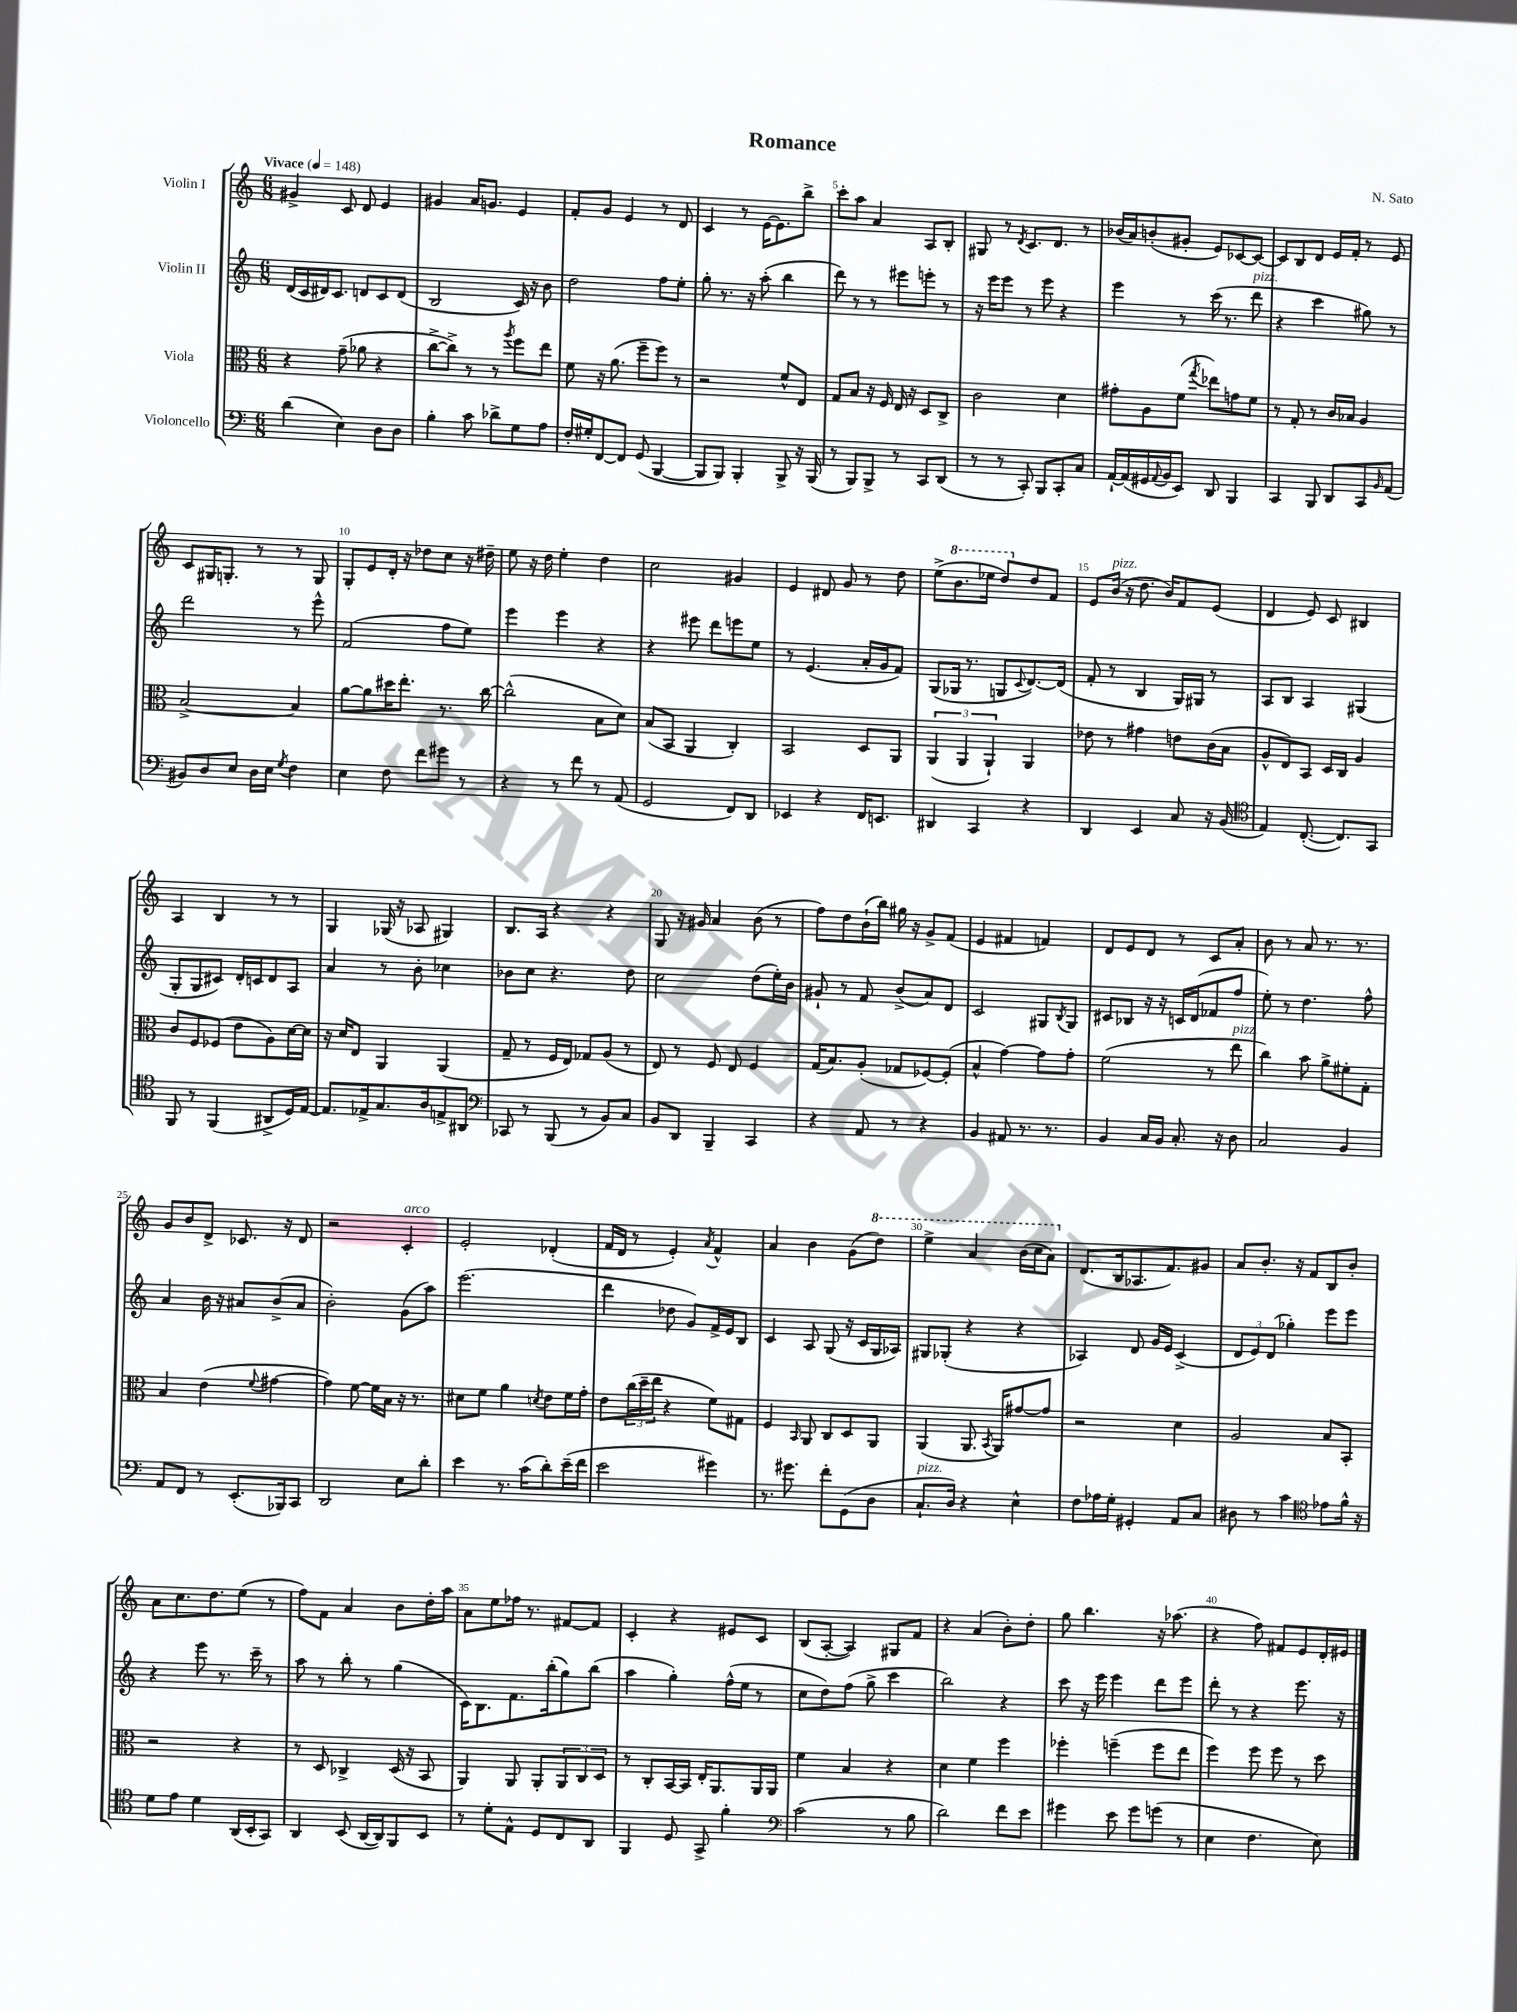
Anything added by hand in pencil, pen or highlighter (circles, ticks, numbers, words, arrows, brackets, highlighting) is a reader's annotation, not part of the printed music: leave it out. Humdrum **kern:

**kern	**kern	**kern	**kern
*part4	*part3	*part2	*part1
*staff4	*staff3	*staff2	*staff1
*I"Violoncello	*I"Viola	*I"Violin II	*I"Violin I
*clefF4	*clefC3	*clefG2	*clefG2
*k[]	*k[]	*k[]	*k[]
*M6/8	*M6/8	*M6/8	*M6/8
*MM148	*MM148	*MM148	*MM148
=1	=1	=1	=1
!	!	!	!LO:TX:a:B:t=Vivace
(4d\	4r	(16d/LL	4g#X^/
.	.	16c/	.
.	.	16d#X/J)	.
.	.	8.c/J	.
4E\)	(8g~\	.	8c/
.	8a-X\	8dn/L	8d/
8D\L	4r	8c/	4e/
8D\J	.	(8d/J	.
=2	=2	=2	=2
4B'\	[8cc^\L	2B/	4g#X/
.	8cc^\J])	.	.
8c\	8r	.	16a/KL
.	.	.	8.gn/J
8d-X^\L	8r	.	.
.	8qaa/	.	.
8G\	8ff\L	16c/)	4e/
.	.	16r	.
8A\J	8ee\J	8b\	.
=3	=3	=3	=3
16F'/LL	8f\	2dd\	8f'/L
16G#X'/J	.	.	.
[8FF/	16r	.	8g/J
.	(8.a\	.	.
8FF/J]	.	.	4e/
(8GG/	8ff~\L	.	.
[4BBB/	8ff\J)	8ff\L	8r
.	8r	8ee'\J	8d/
=4	=4	=4	=4
8BBB/L]	2r	8gg'\	4c/
8BBB/J)	.	8.r	.
4BBB'/	.	.	8r
.	.	16r	.
.	.	(8aa'\	[16e\KL
.	.	.	8.e\]
8BBB^/	8f^^/L	4bb\	.
16r	8E/J	.	8bb^\J
(16BBB/	.	.	.
=5	=5	=5	=5
8r	8G/L	8ddd\)	8ccc'\L
8BBB/L)	8B/J	8r	8aa\J
8BBB^/J	16r	8r	4a/
.	16F/	.	.
8r	16E/	8eee#X\L	.
.	16r	.	.
8CC/L	8D/L	8eeen'\J	8A/L
(8DD/J	8C^/J	8r	8B'/J
=6	=6	=6	=6
8r	2c\	16r	8G#X/
.	.	16eee\KL	.
8r	.	8eee\J	8r
.	.	.	8qd/
8CC'/)	.	8r	8.c/L
8BBB/L	.	8eee\	.
.	.	.	8.d/J
8CC'/	4d\	4r	.
8C/J	.	.	8r
=7	=7	=7	=7
[16AA`/LL	8g#X'\L	4eee\	(16b-X/LL
(16AA/]	.	.	16a/J)
16GG#X/	8A\	.	(8bn'/
8qqAA/	.	.	.
16BB/J	.	.	.
8EE/J)	(8f\J	8r	8g#X'/J
.	8qgg/	.	.
8DD/	8ee-X\L)	(16ccc\	8e/L)
.	.	8.r	.
4BBB/	8gn\	.	[8c-X/
!	!	!LO:TX:a:i:t=pizz.	!
.	8f\J	8ddd\	8c-/J_
=8	=8	=8	=8
4CC/	8r	4r	8c-/L]
.	8G'/	.	8B/
8BBB/	8r	4ccc\	8d/J
8DD/L	16c/LL	.	16e/LL
.	16B-X/JJ	.	16f'/JJ
8CC/	4A/	8gg#X\)	8r
16qqBB/	.	.	.
(8AA/J	.	8r	8e/
!!LO:LB:g=z
=9	=9	=9	=9
8BB#X/L)	[2B^/	2ddd\	8c/L
8D/	.	.	16G#X/K
.	.	.	8.Gn'/J
8E/J	.	.	.
16D\LL	.	.	8r
16E\JJ	.	.	.
8qG/	.	.	.
4F\	4B/]	8r	8r
.	.	8eee^^\	8G/
=10	=10	=10	=10
4E\	[8a\L	(2f/	8G'/L
.	8a\]	.	8e/
8F\	16dd#X\K	.	16d'/Jk
.	8.ee'\J	.	16r
8f\L	.	.	8dd-X\L
8g#X\J	8.r	8ff\L	8cc\J
8r	.	8ee\J)	16r
.	[16cc\	.	16dd#X~\
=11	=11	=11	=11
4r	(2cc^^\]	4eee\	8ee\
.	.	.	16r
.	.	.	16dd\
8r	.	4eee\	4ee'\
8f\	.	.	.
8r	8B\L	4r	4dd\
(8AA/	8d\J)	.	.
=12	=12	=12	=12
2GG/	(8B/L	4r	2cc\
.	8BB/J	.	.
.	4AA/	8eee#X\	.
.	.	8ddd\L	.
8FF/L)	4C'/)	8eeen\	4g#X/
8DD/J	.	8ee\J	.
=13	=13	=13	=13
4EE-X/	2BB/	8r	4e/
.	.	(4.e/	.
4r	.	.	8d#X/
.	.	.	8g/
16FF/KL	8D/L	16a'/LL	8r
8.EEn/J	.	16g/J	.
.	8AA/J	8f/J)	8dd\
=14	=14	=14	=14
4DD#X/	(6AA/	(8G/L	(8ee^\L
*	*	*	*8va
.	.	16G-X/Jk	8.bb\
.	6AA/	.	.
.	.	8.r	.
4CC/	.	.	.
.	.	.	16eee-X\Jk
.	6AA`/)	.	.
.	.	8Gn/L	8ddd/L)
.	.	8qqc/	.
*	*	*	*X8va
4r	4AA/	[8.d/)	8dd/
.	.	.	8f/J
.	.	(16d/Jk]	.
=15	=15	=15	=15
4DD/	8e-X\	8f'/	8e/L
!	!	!	!LO:TX:a:i:t=pizz.
.	8r	8r	(16b/Jk
.	.	.	16r
4EE/	4g#X\	4B/	8.dd\
.	.	.	16b/KL)
8C/	8en\L	16G/LL)	8f/
.	.	16G#X/JJ	.
16r	(16c\L	8r	(8e/J
(16BB/	16B\JJ	.	.
=16	=16	=16	=16
*clefC4	*	*	*
4E/)	8A^^/L	8A/L	4d/
.	8E/)	8B/J	.
([8.C'/	8BB/J	4A/	8e/)
.	16D/LL	.	8c/
8.C/L])	16C/JJ	.	.
.	4A/	(4G#X/	4B#X/
8GG/J	.	.	.
!!LO:LB:g=z
=17	=17	=17	=17
8FF/	8c/L	8G'/L	4A/
8r	8F/	8G/	.
(4FF/	(8F-X/J	8c#X/J)	4B/
.	8e\L	16d'/LL	.
.	.	16cn/J	.
8AA#X^/L	8A\)	8d/	8r
16D/L)	[16d\L	8A/J	8r
[16E/JJ	16d\JJ]	.	.
=18	=18	=18	=18
8.E/L]	16r	4a/	4G/
.	16d/KL	.	.
.	8E/J	.	.
16E-X^/k	.	.	.
8.G/	4AA/	8r	(16G-X/
.	.	.	16r
.	.	8b'\	8A-X/
16A/k	.	.	.
8En^/	(4AA/	4cc-X\	4G#X/)
8AA#X/J	.	.	.
=19	=19	=19	=19
*clefF4	*	*	*
8CC-X/	8G~/	8b-X\L	8.B/L
8r	8r	8cc\J	.
.	.	.	16A/Jk
(8BBB/	16F/LL	4.r	4r
.	16E/JJ)	.	.
8r	8G-X/L	.	.
8BB/L)	(8A/J	.	4r
8C/J	8r	8dd\	.
=20	=20	=20	=20
8BB/L	8E/)	2cc\	8G/
8DD/J	8r	.	16r
.	.	.	16g#X/
4BBB~/	8F/	.	4a/
.	8E/	.	.
4CC/	4F/	(8dd\L	(8b\
.	.	16ee'\L)	8r
.	.	16b\JJ	.
=21	=21	=21	=21
4r	(16G/KL	8g#X`/	8ff\L)
.	8.B/)	.	.
.	.	8r	8dd\
8AA/	(8A'/J	8f/	(16b`\L
.	.	.	16bb\JJ)
8r	8G-X/L	(8b^/L	16gg#X\
.	.	.	16r
4r	[8F-X/)	8a/)	8g^/L
.	(8F-'/J]	8d/J	(8f/J
=22	=22	=22	=22
4BB/	4B^^/	2c/	4e/
8AA#X/	[4g\)	.	4f#X/
8.r	.	.	.
.	8g\L]	8G#X/L	4fn/)
8.r	.	.	.
.	.	8qB/	.
.	8g'\J	8G#/J	.
=23	=23	=23	=23
4BB/	(2f\	8c#X/L	8d/L
.	.	8B-X/J	8e/
16C/LL	.	16r	8d/J
16BB/JJ	.	16r	.
8.C'/	.	16cn/LL	8r
.	.	(16d/J	.
.	8r	8f-X/	8c/L
16r	.	.	.
!	!LO:TX:a:i:t=pizz.	!	!
8D\	8ee\	8ff/J	8a'/J
=24	=24	=24	=24
2C/	4cc\)	8ee'\)	8b\
.	.	8r	8r
.	8b\	4.dd\	8a/
.	8a^\L	.	8.r
4BB/	8f#X'\	.	.
.	.	.	8.r
.	8G'\J	8ff^^\	.
!!LO:LB:g=z
=25	=25	=25	=25
8AA/L	4B/	4a/	8g/L
8FF/J	.	.	8b/
8r	(4e\	16b\	8d^/J
.	.	16r	.
(8.EE'/L	.	8a#X/L	8.c-X/
.	8qqf/	.	.
.	[4g#X\	(8b^/	.
16BBB-X/k)	.	.	16r
8CC/J	.	8a#/J	8d/
=26	=26	=26	=26
2DD/	4g#\])	2b'\)	2r
.	[8f\	.	.
.	16f\LL]	.	.
.	16B\JJ	.	.
!	!	!	!LO:TX:a:i:t=arco
8E\L	16r	(8g\L	4c'/
.	8.r	.	.
8d'\J	.	8aa\J)	.
=27	=27	=27	=27
4e\	8d#X\L	(2.eee\	2e'/
.	8f\J	.	.
8.r	4a\	.	.
(16c\KL	.	.	.
.	8qdn/	.	.
8d'\)	8e\L	.	(4d-X'/
(16e~\L	16f\L	.	.
16f\JJ	16g'\JJ	.	.
=28	=28	=28	=28
2e\	8e\L	4ddd\	16f/LL
.	.	.	16d/JJ
.	(24cc\L	.	8r
.	24dd~\	.	.
.	24ee\JJ	.	.
.	4r	8dd-X\	4e'/)
.	.	8g/L)	.
.	.	.	8qa/
4g#X\)	8f\L)	16f^/L	4f^^/
.	.	16e/J	.
.	8G#X\J	8B/J	.
=29	=29	=29	=29
8.r	4F/	4c/	4a/
8.g#X\	.	.	.
.	16qqBB/	.	.
.	8AA/	8A/	4b\
8f'\L	8C/L	(8G/	.
(8GG\	8D/	16r	(8g\L
.	.	16c/LL	.
*	*	*	*8va
8D\J	8AA/J	16G/	8ddd\J)
.	.	16A-X/JJ)	.
=30	=30	=30	=30
!LO:TX:a:i:t=pizz.	!	!	!
8.C`/L	(4AA/	8G#X/L	4eee^\
.	.	(8G-X'/J	.
16D/Jk)	.	.	.
4r	8.AA/	4r	4aa/
.	8qBB/	.	.
.	16AA/KL)	.	.
4E^^\	[8g#X/	4r	(16bb\LL
.	.	.	16ccc\J
.	8g#/J]	.	8aa\J)
=31	=31	=31	=31
*	*	*	*X8va
8F\L	2r	4A-X/)	(8.d/L
16A-X\L	.	.	.
16G'\JJ	.	.	16B/k
4GG#X'/	.	8d/	8.A-X/
.	.	16g/LL	.
.	.	16e/JJ	8.f/)
8AA/L	4d\	(4c^/	.
8C/J	.	.	8g#X/J
=32	=32	=32	=32
8D#X\	2A/	12d/L	8a/L
.	.	12e/)	.
8r	.	.	8.b'/J
.	.	(12d/J	.
4c\	.	4gg-X'\)	.
.	.	.	16r
.	.	.	8f/L
*clefC4	*	*	*
8e-X\L	8B/L	8eee\L	8B/
16f^^\Jk	8BB'/J	8eee\J	8b'/J
16r	.	.	.
!!LO:LB:g=z
=33	=33	=33	=33
8d\L	2r	4r	8a\L
8e\J	.	.	8.cc\
4d\	.	8eee\	.
.	.	.	8.dd\
.	.	8.r	.
(16AA/LL	4r	.	(8ee\J
16BB'/J	.	16ccc~\	.
8GG/J)	.	8r	8r
=34	=34	=34	=34
4AA/	8r	8aa\	8ff\L)
.	8D/	8r	8f\J
(8BB/	4C-X^/	8bb'\	4a/
[16AA/LL	.	8r	.
16AA/J])	.	.	.
8FF/	(16D/	(4gg\	8b\L
.	16r	.	.
8BB/J	8BB/	.	16dd'\L
.	.	.	16aa\JJ
=35	=35	=35	=35
8r	4AA/)	16c\KL)	8a\L
.	.	8.B\	.
8d'\L	.	.	8ee\
8E^^\J	8AA/	8.f\	16ff-X\Jk
.	.	.	8.r
8D/L	8AA'/L	.	.
.	.	(16bb'\k	.
8C/	12AA/	8gg\)	[8f#X/L
.	12C/	.	.
8AA/J	.	(8bb\J	8f#/J]
.	12D/J	.	.
=36	=36	=36	=36
4FF/	8r	4aa\	4c'/
.	8C'/L	.	.
8D/	[16BB/L	4gg'\)	4r
.	16BB/JJ]	.	.
8GG^/	16E'/KL	.	.
.	8.AA/	.	.
4f'\	.	(16ff^^\LL	8e#X/L
.	.	16ee\JJ	.
.	16AA/L	8r	8c/J
.	16AA/JJ	.	.
=37	=37	=37	=37
*clefF4	*	*	*
(2c\	4f\	8cc\L	(8B/L
.	.	8dd\)	[8A'/J
.	4B/	(8ff\J	4A/])
.	.	8gg^\	.
8r	4r	4ccc\	8G#X/L
8B\	.	.	8f/J
=38	=38	=38	=38
2d\)	4d\	2bb\)	4r
.	4f\	.	(4a/
8f\L	4ff\	4r	8b'\L)
8e\J	.	.	8dd'\J
=39	=39	=39	=39
4g#X\	4ff-X'\	8ccc\	8gg\
.	.	16r	4.bb\
.	.	16eee\	.
8e\	(4ffn~\	4eee\	.
8g#\L	.	.	.
(8gn\J	8ff\L	8ddd\L	16r
.	.	.	(8.aa-X\
8r	8ee\J	8eee\J	.
=40	=40	=40	=40
4E\	4ff\)	8ddd'\	4r
.	.	8r	.
4.F\	8ff\	4r	8ff\)
.	8ff\	.	8f#X/L
.	8r	8.eee\	8e/
8E\)	8dd\	.	16d'/L
.	.	16r	16e#X/JJ
==	==	==	==
*-	*-	*-	*-
